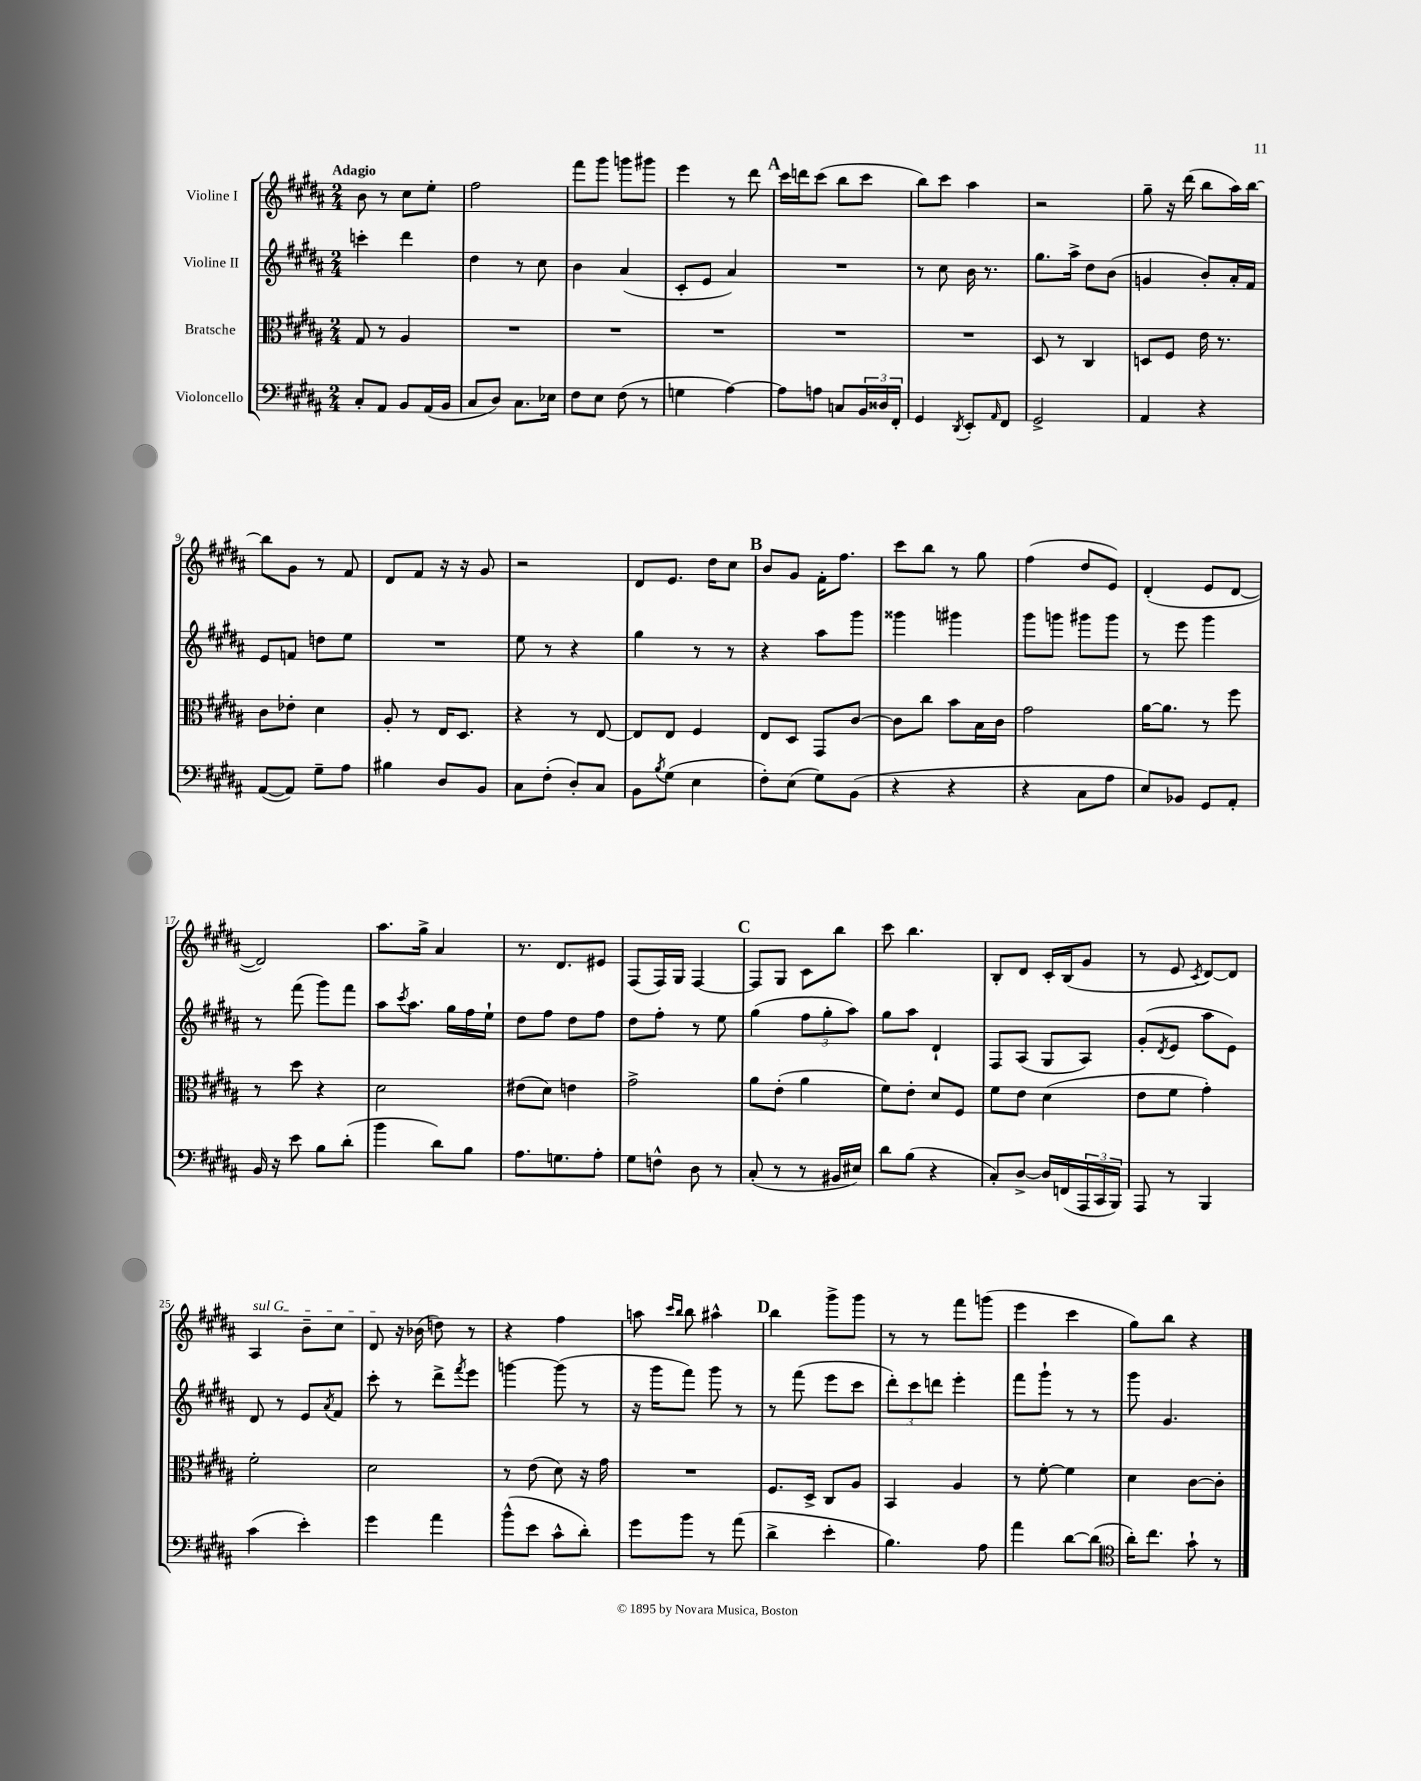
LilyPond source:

<<
\new StaffGroup <<
\new Staff = "s0" \with { instrumentName = "Violine I" } {
    \clef treble \key b \major \numericTimeSignature \time 2/4 \tempo "Adagio"
    b'8 r8 cis''8 e''8-. |
    fis''2 |
    fis'''8 gis'''8 g'''8 gis'''8 |
    e'''4 r8 dis'''8 |
    \mark \markup { \bold "A" } cis'''16 d'''16 cis'''8( b''8 cis'''8 |
    b''8) cis'''8 ais''4 |
    r2 |
    gis''8-- r16 dis'''16( b''8 ais''16) b''16~ |
    b''8 gis'8 r8 fis'8 |
    dis'8 fis'8 r16 r16 gis'8 |
    r2 |
    dis'8 e'8. dis''16 cis''8 |
    \mark \markup { \bold "B" } b'8 gis'8 fis'16-. fis''8. |
    cis'''8 b''8 r8 gis''8 |
    fis''4( dis''8 e'8) |
    dis'4-.( e'8 dis'8~ |
    dis'2) |
    ais''8. gis''16-> ais'4 |
    r8. dis'8. eis'8 |
    fis8( fis16) gis16 fis4~ |
    \mark \markup { \bold "C" } fis8 gis8 cis'8 b''8 |
    cis'''8 b''4. |
    b8-. dis'8 cis'16-. b16( gis'8 |
    r8 e'8 \acciaccatura { cis'8 } dis'8~) dis'8 |
    \once \override TextSpanner.bound-details.left.text = \markup { \italic "sul G" } ais4\startTextSpan b'8-- cis''8 |
    dis'8\stopTextSpan r16 bes'16( d''8) r8 |
    r4 fis''4 |
    a''8 \grace { cis'''16 b''16 } b''8 ais''4-^ |
    \mark \markup { \bold "D" } b''4 gis'''8-> gis'''8 |
    r8 r8 fis'''8 g'''8( |
    e'''4 cis'''4 |
    gis''8) b''8 r4 \bar "|." |
}
\new Staff = "s1" \with { instrumentName = "Violine II" } {
    \clef treble \key b \major \numericTimeSignature \time 2/4
    c'''4-. dis'''4 |
    dis''4 r8 cis''8 |
    b'4 ais'4( |
    cis'8-. e'8 ais'4) |
    \mark \markup { \bold "A" } R2 |
    r8 cis''8 b'16 r8. |
    gis''8. ais''16-> dis''8 b'8( |
    g'4 b'8-.) ais'16-. fis'16 |
    e'8 f'8 d''8 e''8 |
    R2 |
    e''8 r8 r4 |
    gis''4 r8 r8 |
    \mark \markup { \bold "B" } r4 ais''8 gis'''8 |
    gisis'''4 gis'''4 |
    gis'''8 g'''8 gis'''8 gis'''8 |
    r8 e'''8 gis'''4 |
    r8 fis'''8( gis'''8) fis'''8 |
    ais''8 \acciaccatura { cis'''8 } ais''8. gis''16 fis''16 e''16-! |
    dis''8 fis''8 dis''8 fis''8 |
    dis''8 fis''8-. r8 e''8 |
    \mark \markup { \bold "C" } gis''4( \tuplet 3/2 { fis''8 gis''8-. ais''8) } |
    gis''8 ais''8 dis'4-! |
    fis8 ais8( gis8 ais8) |
    gis'8-.( \acciaccatura { dis'8 } e'8 ais''8 e'8) |
    dis'8 r8 e'8 \acciaccatura { ais'8 } fis'8 |
    cis'''8-. r8 dis'''8-> \acciaccatura { fis'''8 } e'''8 |
    g'''4~ g'''8( r8 |
    r16 gis'''16 fis'''8) gis'''8 r8 |
    \mark \markup { \bold "D" } r8 fis'''8( e'''8 cis'''8 |
    \tuplet 3/2 { dis'''8-.) cis'''8 d'''8 } e'''4-. |
    fis'''8 gis'''8-! r8 r8 |
    gis'''8 gis'4. \bar "|." |
}
\new Staff = "s2" \with { instrumentName = "Bratsche" } {
    \clef alto \key b \major \numericTimeSignature \time 2/4
    gis8 r8 ais4 |
    R2 |
    R2 |
    R2 |
    \mark \markup { \bold "A" } R2 |
    R2 |
    dis8 r8 cis4 |
    d8 fis8 e'16 r8. |
    cis'8 ees'8-. dis'4 |
    ais8-. r8 e16 dis8. |
    r4 r8 e8~ |
    e8 e8 fis4 |
    \mark \markup { \bold "B" } e8 dis8 gis,8 cis'8~ |
    cis'8 cis''8 b'8 b16 cis'16 |
    gis'2 |
    ais'16~ ais'8. r8 fis''8 |
    r8 dis''8 r4 |
    dis'2 |
    eis'8( dis'8) e'4 |
    gis'2-> |
    \mark \markup { \bold "C" } ais'8 e'8-.( ais'4 |
    fis'8) e'8-. dis'8 fis8 |
    fis'8 e'8 dis'4( |
    e'8 fis'8 gis'4-.) |
    fis'2-. |
    dis'2 |
    r8 e'8( dis'8) r16 gis'16 |
    R2 |
    \mark \markup { \bold "D" } fis8. dis16-> cis8 ais8 |
    b,4 ais4 |
    r8 fis'8~-. fis'4 |
    dis'4 cis'8~ cis'8-. \bar "|." |
}
\new Staff = "s3" \with { instrumentName = "Violoncello" } {
    \clef bass \key b \major \numericTimeSignature \time 2/4
    cis8-. ais,8 b,8 ais,16( b,16 |
    cis8 dis8) cis8. ees16 |
    fis8 e8 fis8( r8 |
    g4 ais4~) |
    \mark \markup { \bold "A" } ais8 a8 c8 \tuplet 3/2 { b,16 disis16 fis,16-. } |
    gis,4 \acciaccatura { dis,8 } e,8-. \grace { ais,16 } fis,8 |
    gis,2-> |
    ais,4 r4 |
    ais,8~( ais,8) gis8-- ais8 |
    bis4 dis8 b,8 |
    cis8 fis8-.( dis8-.) cis8 |
    b,8 \acciaccatura { b8 } gis8( e4 |
    \mark \markup { \bold "B" } fis8-.) e8( gis8) b,8( |
    r4 r4 |
    r4 cis8 ais8 |
    e8) bes,8 gis,8 ais,8-. |
    b,16 r16 e'8 b8 dis'8-.( |
    b'4 dis'8) b8 |
    ais8. g8. ais8-. |
    gis8 f8-^ dis8 r8 |
    \mark \markup { \bold "C" } cis8-.( r8 r8 bis,16 eis16) |
    dis'8 b8( r4 |
    cis8-.) dis8~-> dis16 f,16( \tuplet 3/2 { ais,,16 cis,16 b,,16) } |
    ais,,8 r8 b,,4 |
    cis'4( e'4-.) |
    gis'4 ais'4 |
    b'8-^( e'8 cis'8-^ dis'8-.) |
    gis'8 b'8 r8 ais'8( |
    \mark \markup { \bold "D" } dis'4-> e'4-. |
    b4.) ais8 |
    ais'4 dis'8~ dis'8( |
    \clef tenor ais'16-.) cis''8. gis'8-! r8 \bar "|." |
}
>>
>>
